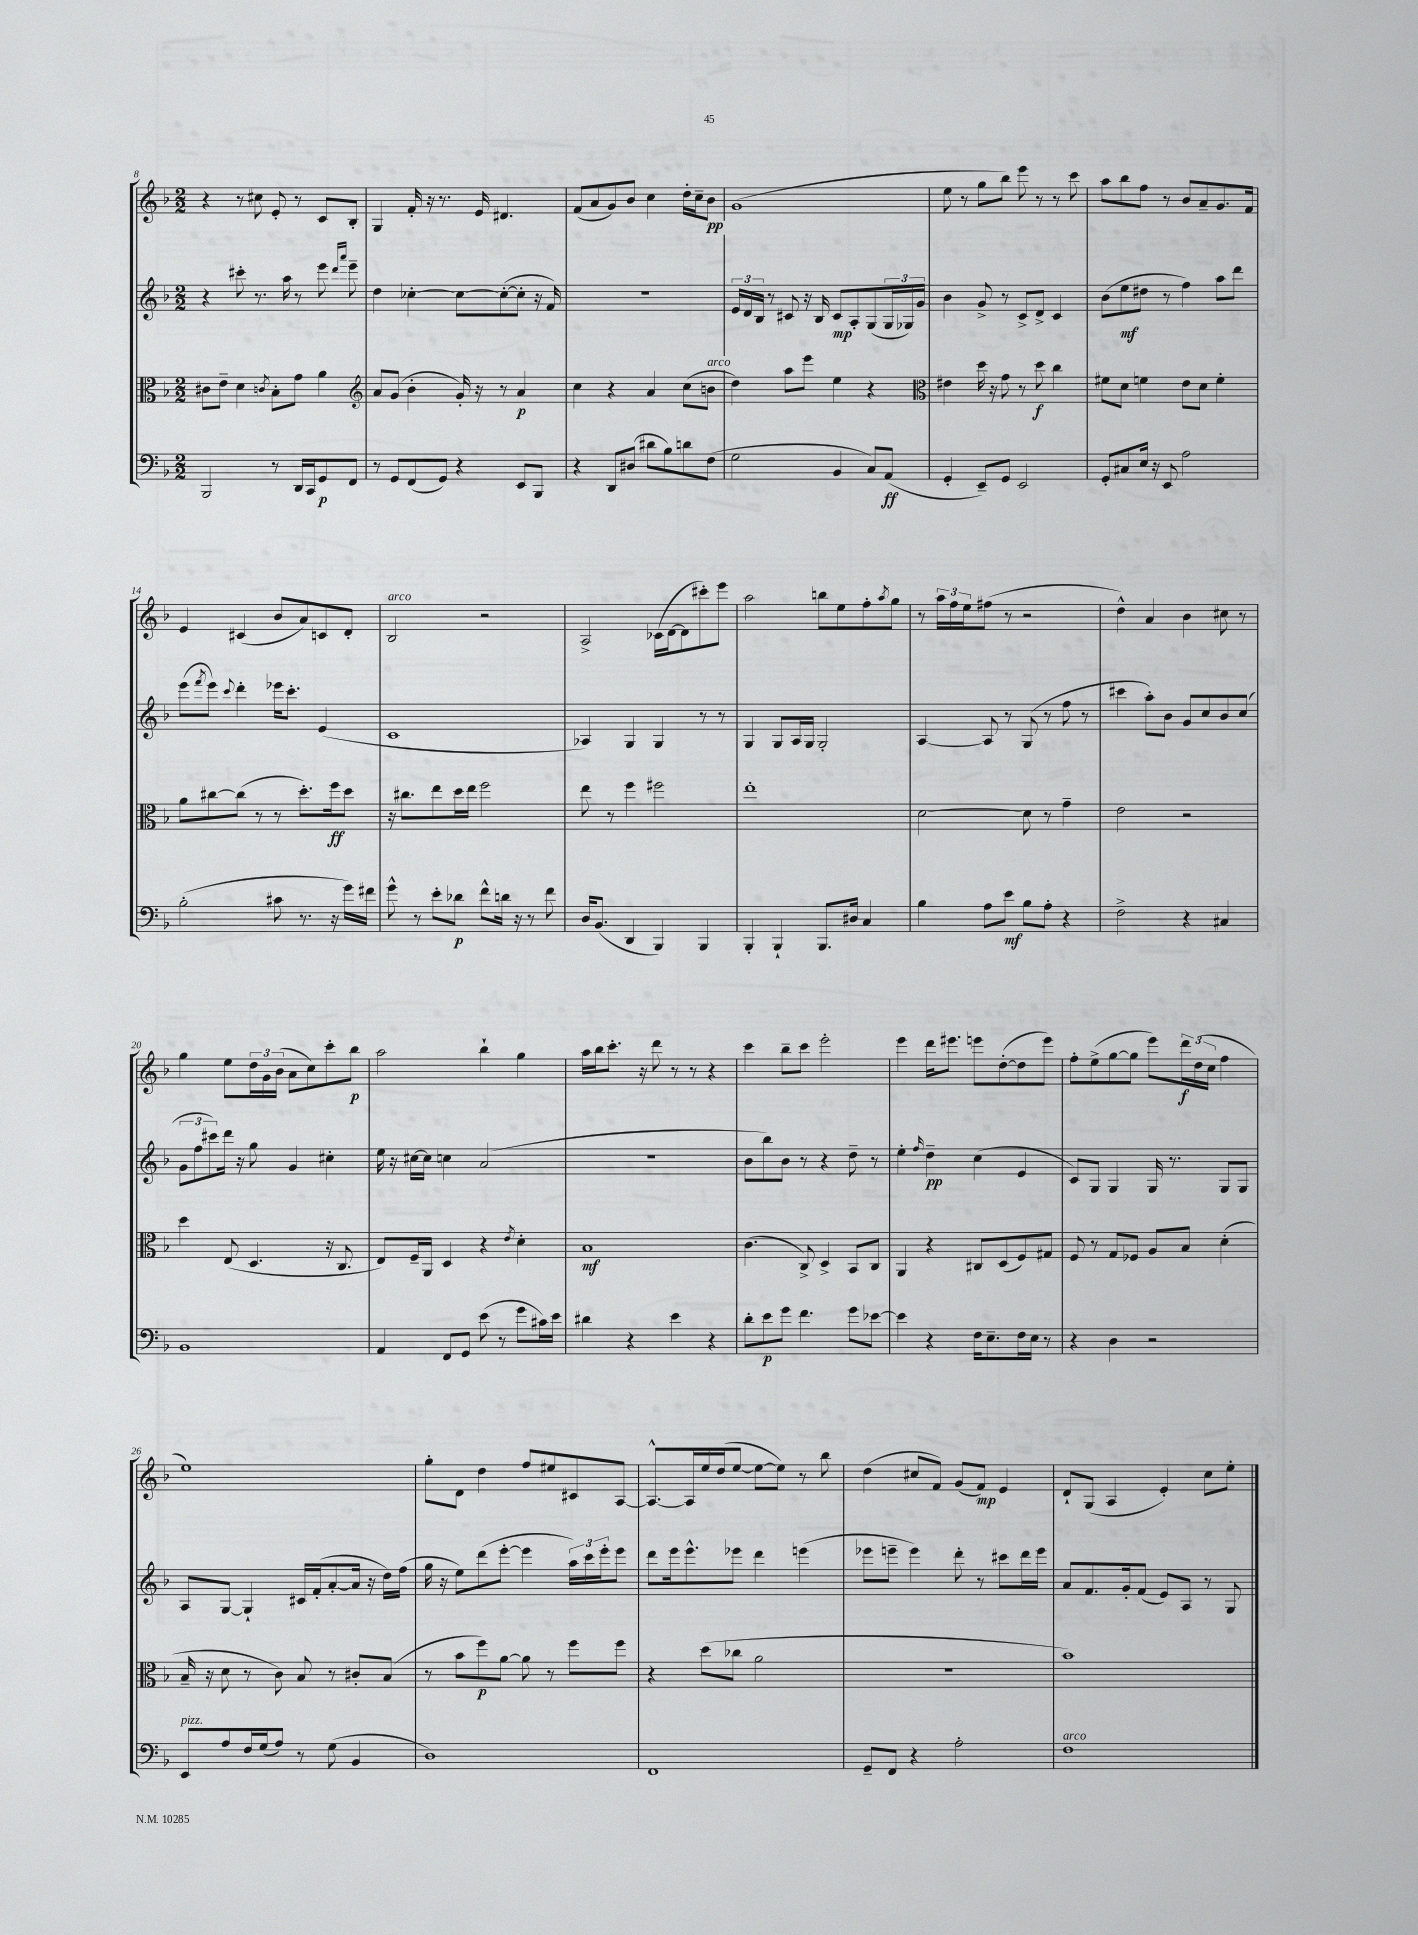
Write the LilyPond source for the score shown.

<<
\new StaffGroup <<
\new Staff = "s0" {
    \clef treble \key f \major \numericTimeSignature \time 2/2
    r4 r8 cis''8 e'8-. r8 c'8 bes8-. |
    g4 f'16-. r16 r8. e'16 dis'4. |
    f'8( a'8 g'8) bes'8 c''4 d''16-. c''16-- bes'8\pp |
    g'1( |
    e''8 r8 g''8 bes''8) e'''8 r8 r8 c'''8 |
    a''8 bes''8 f''8 r8 bes'8 a'8-- g'8. f'16 |
    e'4 cis'4( bes'8 a'8) c'8 d'8-. |
    bes2^\markup { \italic "arco" } r2 |
    a2-> ces'16( d'16~ d'8 cis'''8-.) e'''8 |
    a''2 b''8 e''8 f''8-. \acciaccatura { a''8 } g''8 |
    r8 \tuplet 3/2 { a''16 f''16 e''16 } fis''8( r8 r2 |
    d''4-^) a'4 bes'4 cis''8 r8 |
    g''4 e''8 \tuplet 3/2 { d''16 g'16 bes'16( } a'8 c''8) c'''8-. bes''8\p |
    a''2 bes''4-! g''4 |
    a''16 bes''16 c'''8.-. r16 d'''8 r8 r8 r4 |
    c'''4 bes''8-- c'''8 e'''2-. |
    e'''4 d'''16 eis'''8. e'''8 d''8~-.( d''8 e'''8) |
    f''8-. e''8->( g''8~ g''8 e'''8) \tuplet 3/2 { d'''16\f d''16( c''16 } f''4 |
    e''1) |
    g''8-. d'8 d''4 f''8 eis''8 cis'8 a8~ |
    a8.~-^ a16 e''16 d''16( e''8~ e''8~ e''8) r8 bes''8 |
    d''4( cis''8 f'8) g'8( f'8\mp) e'4 |
    d'8-! g8( a4 e'4-.) c''8 e''8-. \bar "|." |
}
\new Staff = "s1" {
    \clef treble \key f \major \numericTimeSignature \time 2/2
    r4 cis'''8-. r8. a''16 r8 e'''8 \grace { d'''16 a'''16 } e'''8-- |
    d''4 ces''4~-. ces''8~ ces''8~-.( ces''8-. r16 f'16) |
    r1 |
    \tuplet 3/2 { e'16 d'16 bes16 } r8 cis'8 r16 bes16 cis'8\mp a8-. g8( \tuplet 3/2 { g16 ges16) g'16 } |
    bes'4 g'8-> r8 c'8-> d'8-> c'4 |
    bes'8( e''8\mf dis''8 r8 f''4) a''8 d'''8 |
    e'''8( \acciaccatura { f'''8 } e'''8) \appoggiatura { c'''8 } d'''4-. ees'''16 c'''8.-. e'4( |
    c'1 |
    aes4) g4 g4 r8 r8 |
    g4 g8 a16 g16 g2-. |
    a4~ a8 r8 g8( r8 f''8 r8 |
    cis'''4 a''8-.) bes'8 g'8 c''8 bes'8 c''8( |
    \tuplet 3/2 { g'8 f''8 cis'''8) } d'''16 r16 g''8 g'4 cis''4-. |
    e''16 r16 cis''16~ cis''16 c''4 a'2( |
    R1 |
    bes'8 bes''8) bes'8 r8 r4 d''8-- r8 |
    e''4-. \grace { f''16 } d''4--\pp c''4( e'4 |
    c'8) g8 g4 g16 r8. g8 g8 |
    a8 g8~ g4-! cis'16 f'16-.( a'8~-. a'16 r16 d''16) f''16( |
    g''16 r16 e''8) d'''8( e'''8~-. e'''4 \tuplet 3/2 { a''16) c'''16 e'''16-. } e'''8 |
    d'''8 e'''16 e'''8.-^ ees'''8 d'''4 e'''4( |
    ees'''8 e'''8-- e'''4) d'''8-. r8 cis'''8 d'''16 e'''16 |
    a'8 f'8. g'16-. f'8( e'8) a8 r8 g8 \bar "|." |
}
\new Staff = "s2" {
    \clef alto \key f \major \numericTimeSignature \time 2/2
    cis'8 e'8-- d'4 \acciaccatura { c'8 } bes8-. g'8 a'4 |
    \clef treble a'8 g'8( bes'4-. g'16-.) r16 r8 a'4\p |
    c''4 r4 a'4 c''8( b'8^\markup { \italic "arco" } |
    d''4) a''8 e'''8 e''4 r4 |
    \clef alto eis'4 d''16 r16 g'8 r8 d''8\f c''4 |
    fis'8 d'8 f'4 e'8 d'8 f'4-. |
    a'8 cis''8~ cis''8( r8 r8 d''8.-.) f''16\ff d''8 |
    r16 cis''8. e''8 d''16 e''16 f''2 |
    e''8 r8 f''4 fis''2 |
    e''1-. |
    d'2~ d'8 r8 g'4-- |
    e'2 r2 |
    d''4 e8( d4. r16 c8. |
    e8) f16-- a,16 d4 r4 \acciaccatura { e'8 } d'4-. |
    bes1\mf |
    c'4.( c8->) d4-> bes,8 c8 |
    a,4 r4 cis8 d8( f8) gis8 |
    f8 r8 g8 fes8 a8 bes8 d'4-.( |
    bes16-- r16 d'8 r8 c'8) bes8 r8 cis'8-. bes8( |
    r8 bes'8 f''8\p) a'8~ a'8 r8 f''8 f''8 |
    r4 d''8( ces''8 a'2 |
    R1 |
    bes'1) \bar "|." |
}
\new Staff = "s3" {
    \clef bass \key f \major \numericTimeSignature \time 2/2
    bes,,2 r8 d,16 c,16 g,8\p f,8 |
    r8 g,8 f,8( g,8) r4 e,8 bes,,8 |
    r4 d,8 dis8( dis'8 bes8) d'8 f8( |
    g2 bes,4 c8) a,8\ff( |
    g,4-. e,8--) g,8 e,2 |
    g,8-. cis8 e16 r16 e,8 a2 |
    bes2-.( cis'8 r8. r16 g'16) fis'16 |
    g'8-^ r8 e'8-. des'8\p f'8-^ d'16 r16 r8 f'8 |
    d16 bes,8.( d,4 bes,,4) bes,,4 |
    bes,,4-. bes,,4-! bes,,8. dis16 c4 |
    bes4 a8 e'8\mf bes8 a8-. r4 |
    f2-> r4 cis4 |
    bes,1 |
    a,4 f,8 g,8 e'8( r8 g'8 cis'16) e'16 |
    dis'4 r4 e'4 r4 |
    d'8-. e'8\p g'8 f'4. g'8 ees'8~ |
    ees'4 r4 f16 e8.-- f16 e16 r8 |
    r4 d4 r2 |
    e,8^\markup { \italic "pizz." } a8 f16 g16( a8) r8 g8( bes,4 |
    d1) |
    f,1 |
    g,8-- f,8 r4 a2-. |
    f1^\markup { \italic "arco" } \bar "|." |
}
>>
>>
\layout { \context { \Score currentBarNumber = #8 } }
